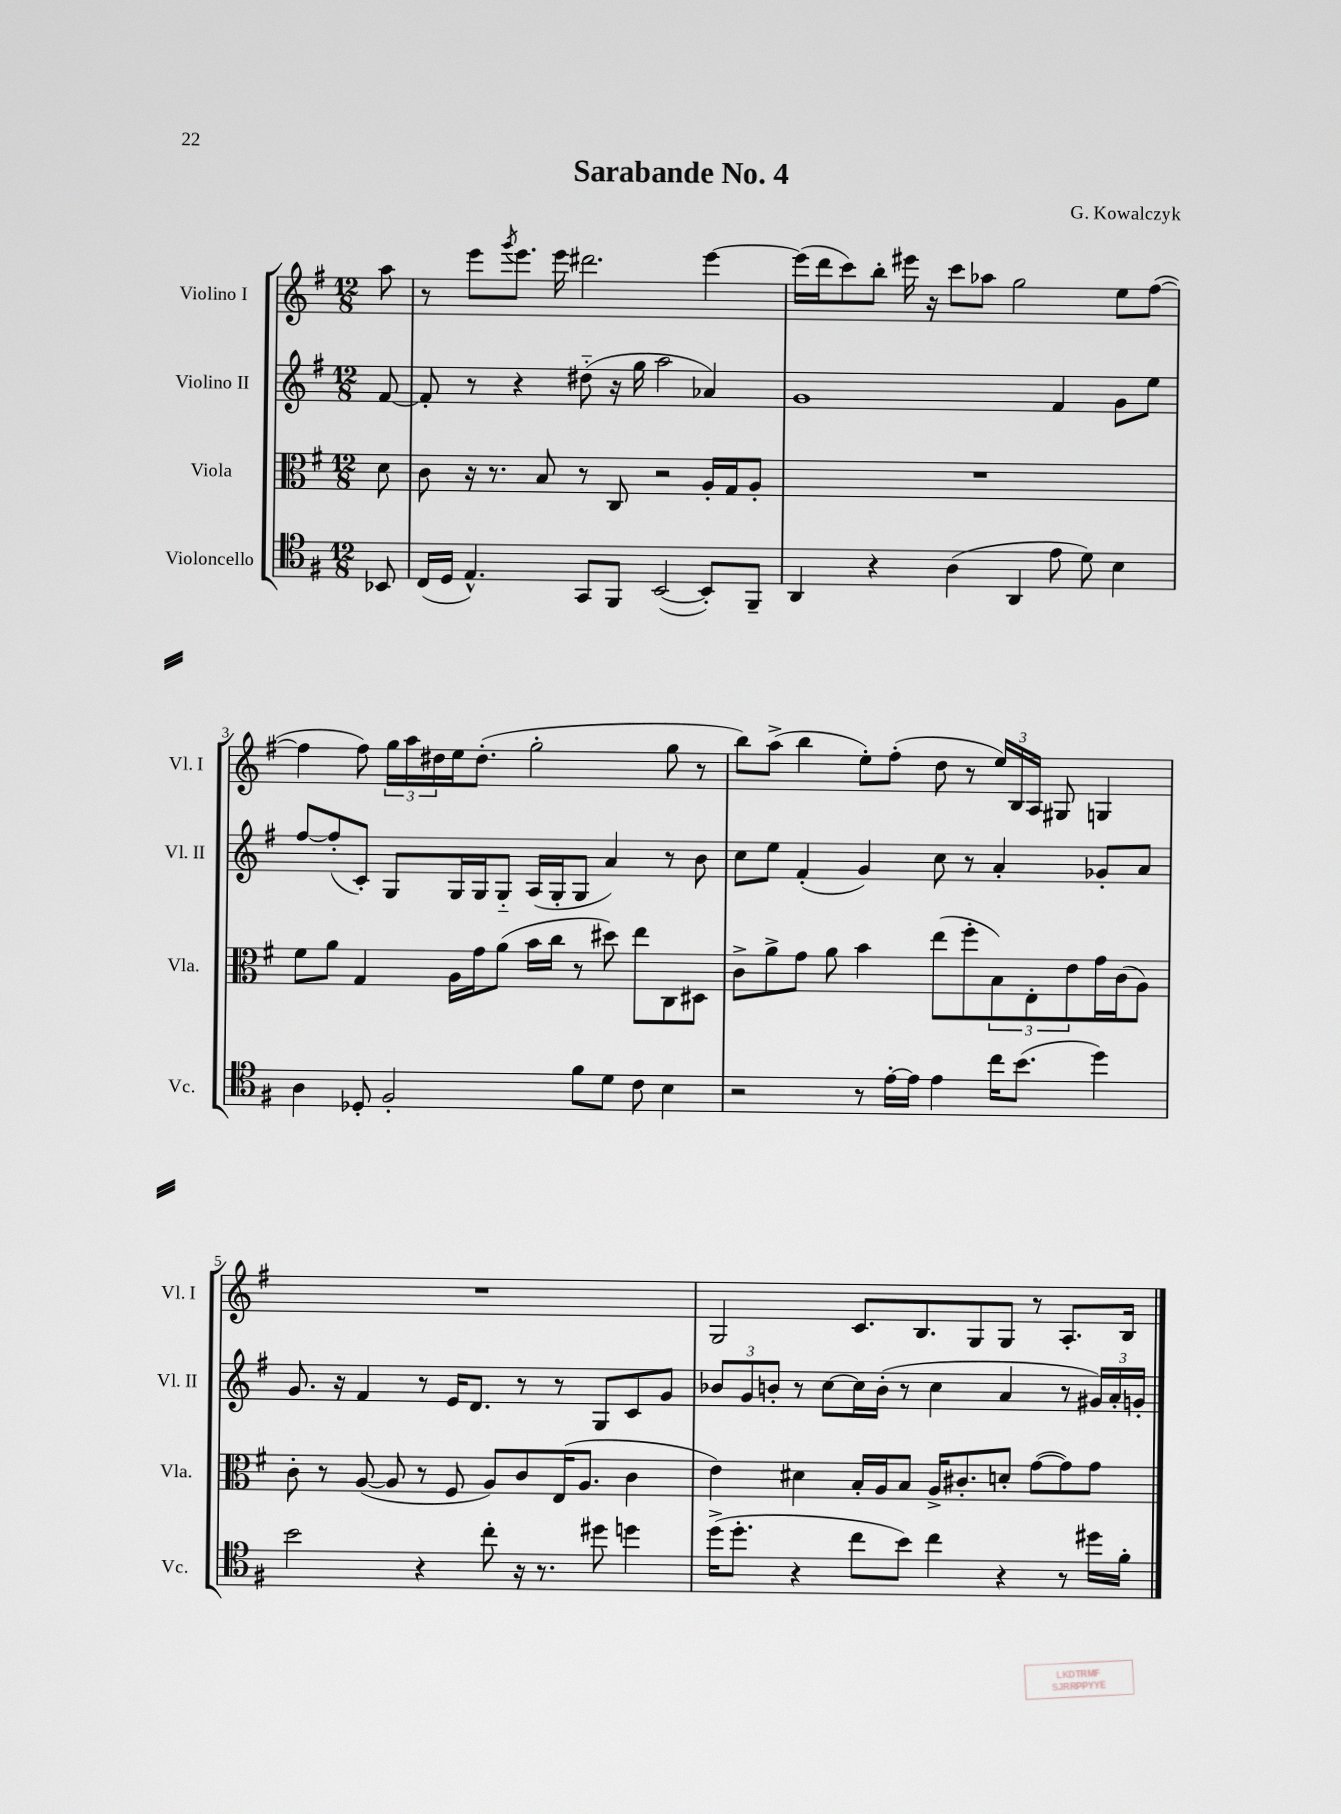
\header { title = "Sarabande No. 4" composer = "G. Kowalczyk" }
<<
\new StaffGroup <<
\new Staff = "s0" \with { instrumentName = "Violino I" shortInstrumentName = "Vl. I" } {
    \clef treble \key g \major \numericTimeSignature \time 12/8 \partial 8
    a''8 |
    r8 e'''8 \acciaccatura { g'''8 } e'''8. e'''16 dis'''2. e'''4~ |
    e'''16( d'''16 c'''8) b''8-. eis'''16 r16 c'''8 aes''8 g''2 e''8 fis''8~( |
    fis''4 fis''8) \tuplet 3/2 { g''16 a''16 dis''16 } e''16 dis''8.-.( g''2-. g''8 r8 |
    b''8) a''8->( b''4 e''8-.) fis''8-.( d''8 r8 \tuplet 3/2 { e''16) b16 a16 } gis8 g4 |
    R1. |
    g2 c'8. b8. g8 g8 r8 a8.-. b16 \bar "|." |
}
\new Staff = "s1" \with { instrumentName = "Violino II" shortInstrumentName = "Vl. II" } {
    \clef treble \key g \major \numericTimeSignature \time 12/8 \partial 8
    fis'8~ |
    fis'8-. r8 r4 dis''8-_( r16 g''16 a''2 aes'4) |
    g'1 fis'4 g'8 e''8 |
    fis''8~ fis''8-.( c'8-.) g8 g16 g16 g8-_ a16( g16-. g8 a'4) r8 b'8 |
    c''8 e''8 fis'4-.( g'4) c''8 r8 a'4-. ges'8-. a'8 |
    g'8. r16 fis'4 r8 e'16 d'8. r8 r8 g8 c'8 g'8 |
    \tuplet 3/2 { bes'8 g'8 b'8-. } r8 c''8~ c''16 b'16-.( r8 c''4 a'4 r8 \tuplet 3/2 { gis'16) a'16-. g'16-. } \bar "|." |
}
\new Staff = "s2" \with { instrumentName = "Viola" shortInstrumentName = "Vla." } {
    \clef alto \key g \major \numericTimeSignature \time 12/8 \partial 8
    d'8 |
    c'8 r16 r8. b8 r8 c8 r2 a16-. g16 a8-. |
    R1. |
    fis'8 a'8 g4 a16 g'16 a'8( b'16 c''16 r8 dis''8) e''8 c8 dis8 |
    c'8-> a'8-> g'8 a'8 b'4 e''8( fis''8-. \tuplet 3/2 { b8) e8-. e'8 } g'16 c'16( a8) |
    c'8-. r8 a8~( a8 r8 fis8 a8) c'8 e16( a8. c'4 |
    e'4) dis'4 b16-. a16 b8 a16-> cis'8.-. d'8-. g'8~( g'8) g'8 \bar "|." |
}
\new Staff = "s3" \with { instrumentName = "Violoncello" shortInstrumentName = "Vc." } {
    \clef tenor \key g \major \numericTimeSignature \time 12/8 \partial 8
    bes,8 |
    c16( d16 e4.-^) g,8 fis,8 b,2~( b,8-.) fis,8-- |
    a,4 r4 a4( a,4 e'8 d'8) b4 |
    a4 des8-. fis2-. fis'8 d'8 c'8 b4 |
    r2 r8 e'16~-. e'16 e'4 c''16 b'8.( d''4) |
    b'2 r4 c''8-. r16 r8. dis''8 d''4 |
    d''16->( d''8.-. r4 c''8 b'8) c''4 r4 r8 dis''16 fis'16-. \bar "|." |
}
>>
>>
